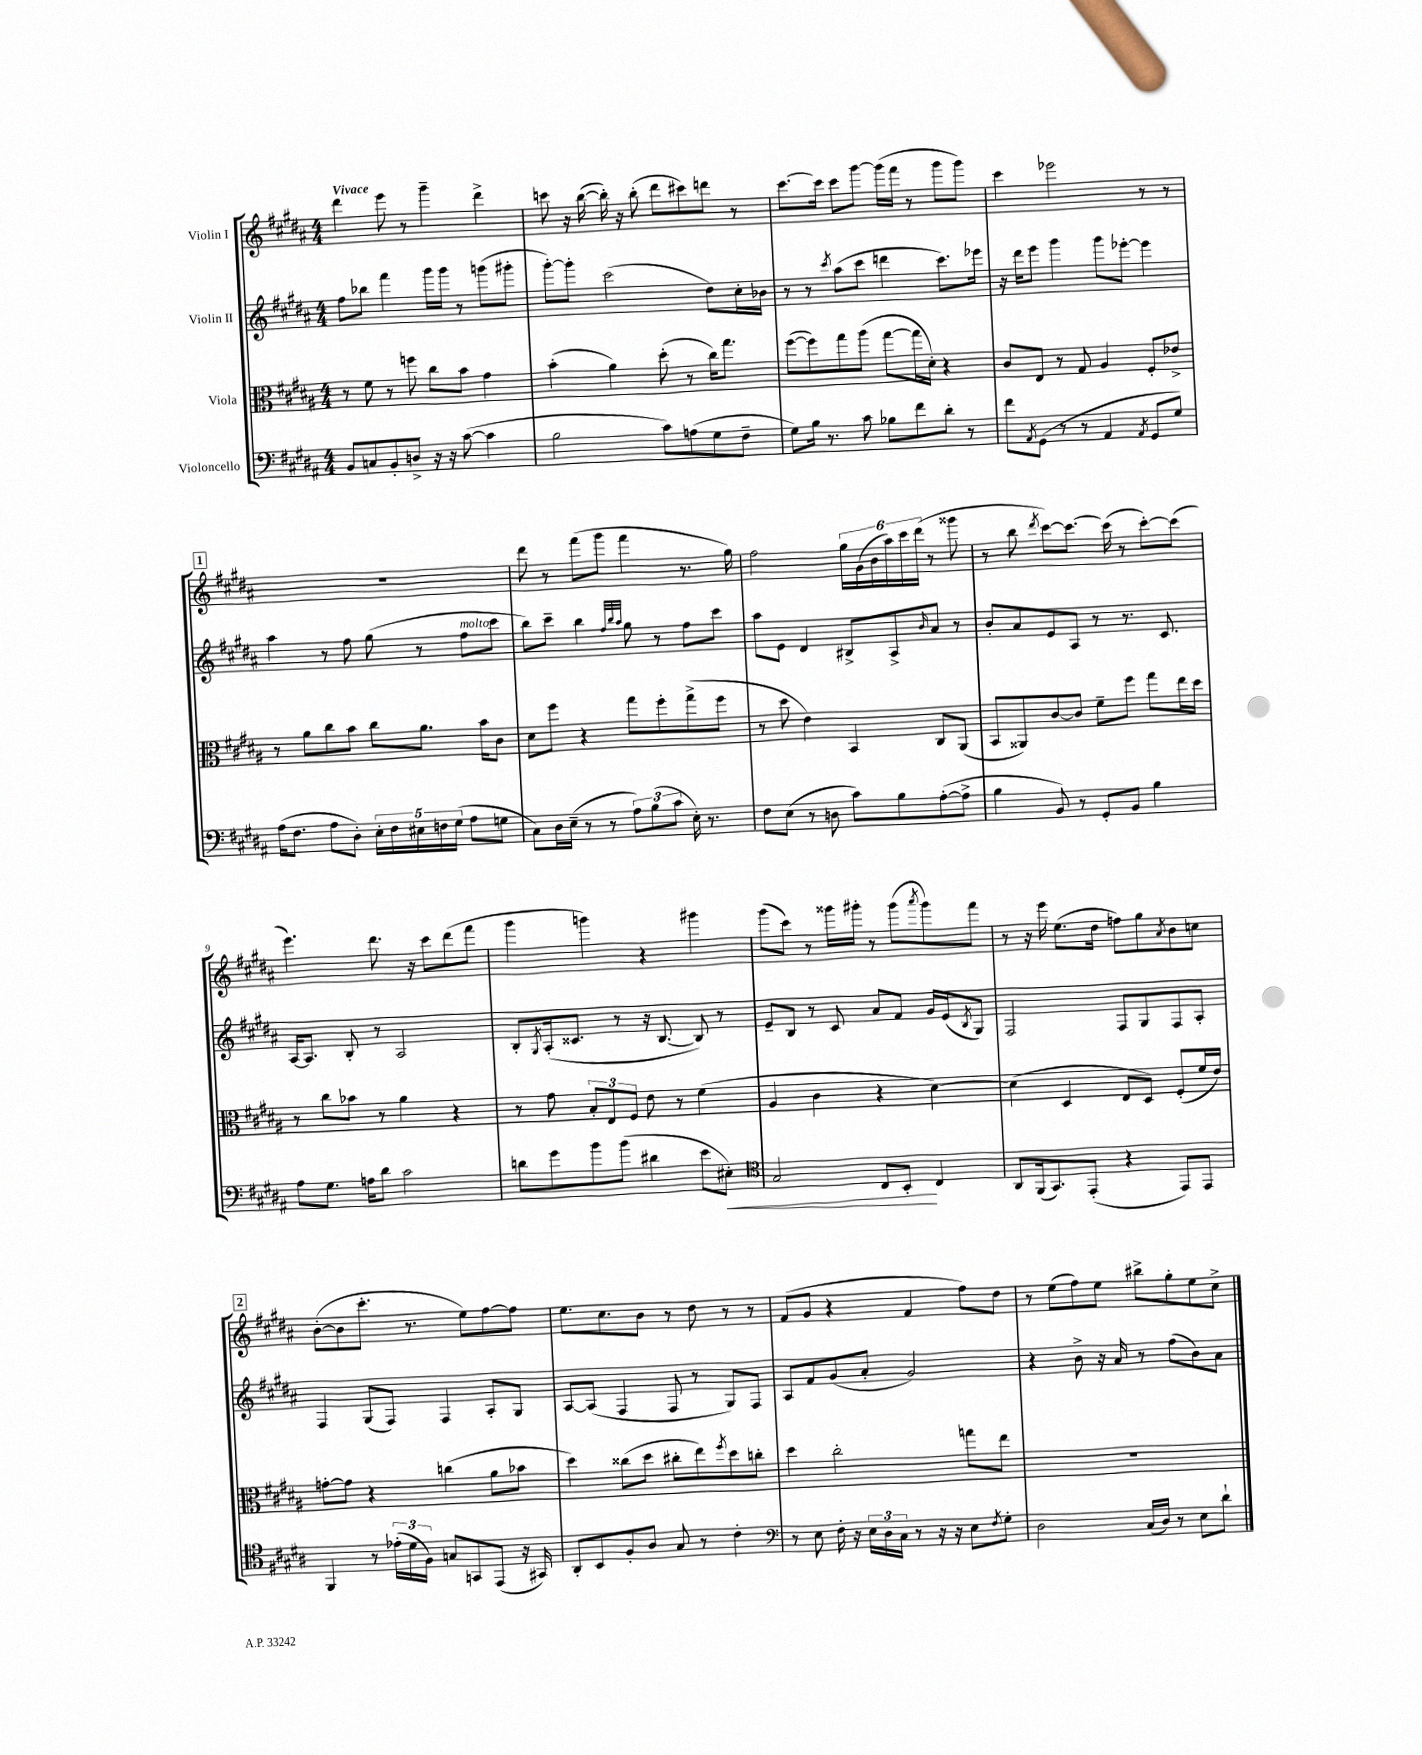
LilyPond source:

<<
\new StaffGroup <<
\new Staff = "s0" \with { instrumentName = "Violin I" } {
    \clef treble \key b \major \numericTimeSignature \time 4/4 \tempo "Vivace"
    dis'''4 e'''8 r8 gis'''4-- dis'''4-> |
    c'''8 r16 b''16~( b''16-.) r16 b''8-.( dis'''8 cis'''8) d'''8 r8 |
    cis'''8.~ cis'''16 cis'''8 gis'''8~ gis'''16( fis'''16 r8 gis'''8 gis'''8) |
    cis'''4 ees'''2 r8 r8 |
    \mark \markup { \box "1" } R1 |
    dis'''8 r8 fis'''8( gis'''8 fis'''4 r8. gis''16) |
    fis''2 \tuplet 6/4 { gis''16 gis'16( b'16 ais''16) cis'''16 dis'''16( } r8 gisis'''8 |
    r8 b''8 \acciaccatura { dis'''8 } cis'''8~) cis'''8.~ cis'''16( r8 cis'''8~-.) cis'''8( |
    e'''4.) dis'''8. r16 cis'''8 dis'''8( fis'''8 |
    gis'''4 g'''4) r4 gis'''4 |
    gis'''8( cis'''8) r8 gisis'''16 gis'''16-. r8 gis'''8( \acciaccatura { ais'''8 } gis'''8) fis'''8 |
    r8 r16 e'''16 e''8.( dis''16 f''8) gis''8 \acciaccatura { ais'8 } b'8 c''8 |
    \mark \markup { \box "2" } b'8~-.( b'8 cis'''8.-. r8. e''8) fis''8~ fis''8 |
    e''8. cis''8. b'8 r8 dis''8 r8 r8 |
    fis'8( gis'8 r4 fis'4 fis''8) dis''8 |
    r8 e''8( fis''8) e''8 bis''8-> gis''8-. e''8 cis''8-> \bar "|." |
}
\new Staff = "s1" \with { instrumentName = "Violin II" } {
    \clef treble \key b \major \numericTimeSignature \time 4/4
    fis''8 bes''8 fis'''4 gis'''16 gis'''16 r8 g'''8( gis'''8-. |
    gis'''8~-.) gis'''8-. cis'''2( dis''8) cis''16-. bes'16 |
    r8 r8 \acciaccatura { cis'''8 } ais''8( cis'''8 d'''4 cis'''8.) ees'''16 |
    r16 dis'''16 e'''8 gis'''4 gis'''8 ees'''8~-. ees'''4 |
    \mark \markup { \box "1" } ais''4 r8 fis''8 gis''8( r8 fis''8^\markup { \italic "molto" } cis'''8 |
    b''8) cis'''8-- b''4 \grace { fis''32 b''32 ais''32 } gis''8 r8 fis''8 cis'''8 |
    ais''8 e'8 dis'4 bis8-> ais8-> \grace { b'16 } ais'8 r8 |
    b'8-. ais'8 e'8 ais8 r8 r8. cis'8. |
    ais16~ ais8. b8-. r8 ais2 |
    b8-. \acciaccatura { gis8 } ais16-.( cisis'8. r8 r16 b8.~ b8) r8 |
    e'8-- b8 r8 cis'8 ais'8 fis'8 gis'16 e'16( \acciaccatura { b8 } gis8) |
    fis2 fis8 gis8 fis8 ais8-. |
    \mark \markup { \box "2" } fis4 gis8( fis8) fis4 ais8-. gis8 |
    ais8~ ais8( fis4 fis8 r8 gis8) fis8 |
    ais8 fis'8 gis'8( ais'8-. gis'2) |
    r4 b'8-> r16 ais'16 r8 fis''8( b'8) ais'8 \bar "|." |
}
\new Staff = "s2" \with { instrumentName = "Viola" } {
    \clef alto \key b \major \numericTimeSignature \time 4/4
    r8 fis'8 r8 f''8 cis''8 b'8 gis'4 |
    b'4-.( ais'4) dis''8-.( r8 cis''16) gis''8. |
    fis''8~( fis''8) gis''8 ais''8( gis''8~ gis''16 dis'16-.) r4 |
    cis'8 e8 r8 gis8 ais4 fis8-. ees'8-> |
    \mark \markup { \box "1" } r8 ais'8 cis''8 b'8 cis''8 ais'8. b'16 cis'8 |
    dis'8 fis''8 r4 gis''8 fis''8-. gis''8->( fis''8 |
    r8 dis''8 e'4) b,4 cis8 ais,8( |
    b,8 aisis,8) cis'8~ cis'8 fis'8-- fis''8 gis''8 e''16 dis''16 |
    r8 cis''8 bes'8 r8 ais'4 r4 |
    r8 gis'8 \tuplet 3/2 { b8-. e8 fis8 } e'8 r8 fis'4( |
    ais4 cis'4 r4 dis'4~) |
    dis'4( dis4 e8 dis8) fis8-.( fis'16 e'16) |
    \mark \markup { \box "2" } g'8~-. g'8 r4 c''4( ais'8 bes'8 |
    dis''4) cisis''8( dis''8 cis''8-. e''8) \acciaccatura { fis''8 } dis''8 c''8-. |
    dis''4 cis''2-. g''8 e''8 |
    R1 \bar "|." |
}
\new Staff = "s3" \with { instrumentName = "Violoncello" } {
    \clef bass \key b \major \numericTimeSignature \time 4/4
    b,8 c8 b,8-. d8-> r16 r16 cis'8~( cis'4 |
    b2 cis'8) a8( gis8 fis8-- |
    gis8) b16 r8. cis'8 bes8 fis'8 dis'8-. r8 |
    fis'8 \acciaccatura { ais,8 } gis,8( r8 r8 ais,4 \acciaccatura { ais,8 } gis,8 gis8) |
    \mark \markup { \box "1" } ais16( fis8. ais8 dis8-.) \tuplet 5/4 { e16-. fis16 eis16 f16 gis16( } ais8 g8 |
    cis8) dis16 e16--( r8 r8 \tuplet 3/2 { ais8) b8( cis'8 } e16-.) r8. |
    fis8 e8( r8 d8 cis'8) b8 ais8~-.( ais8-> |
    b4 b,8) r8 gis,8-. b,8 b4 |
    ais8 gis8. a16 dis'8 cis'2 |
    d'8 gis'8 b'8 b'8( dis'4 e'8 eis8-.\<) |
    \clef tenor gis2 cis8 b,8-.\! cis4 |
    ais,8 fis,16( gis,8.) e,8-.( r4 e,8) e,8 |
    \mark \markup { \box "2" } fis,4 r8 \tuplet 3/2 { ees'16-.( dis'16 fis16) } g8 g,8 e,8( r16 gis,16) |
    ais,8-. b,8 fis8-. ais8 gis8 r8 cis'4-. |
    \clef bass r8 e8 fis16-. r16 \tuplet 3/2 { e16 dis16 cis16 } r8 r16 r16 e8 \acciaccatura { fis8 } gis8-. |
    dis2 cis16( dis16) r8 e8 dis'8-! \bar "|." |
}
>>
>>
